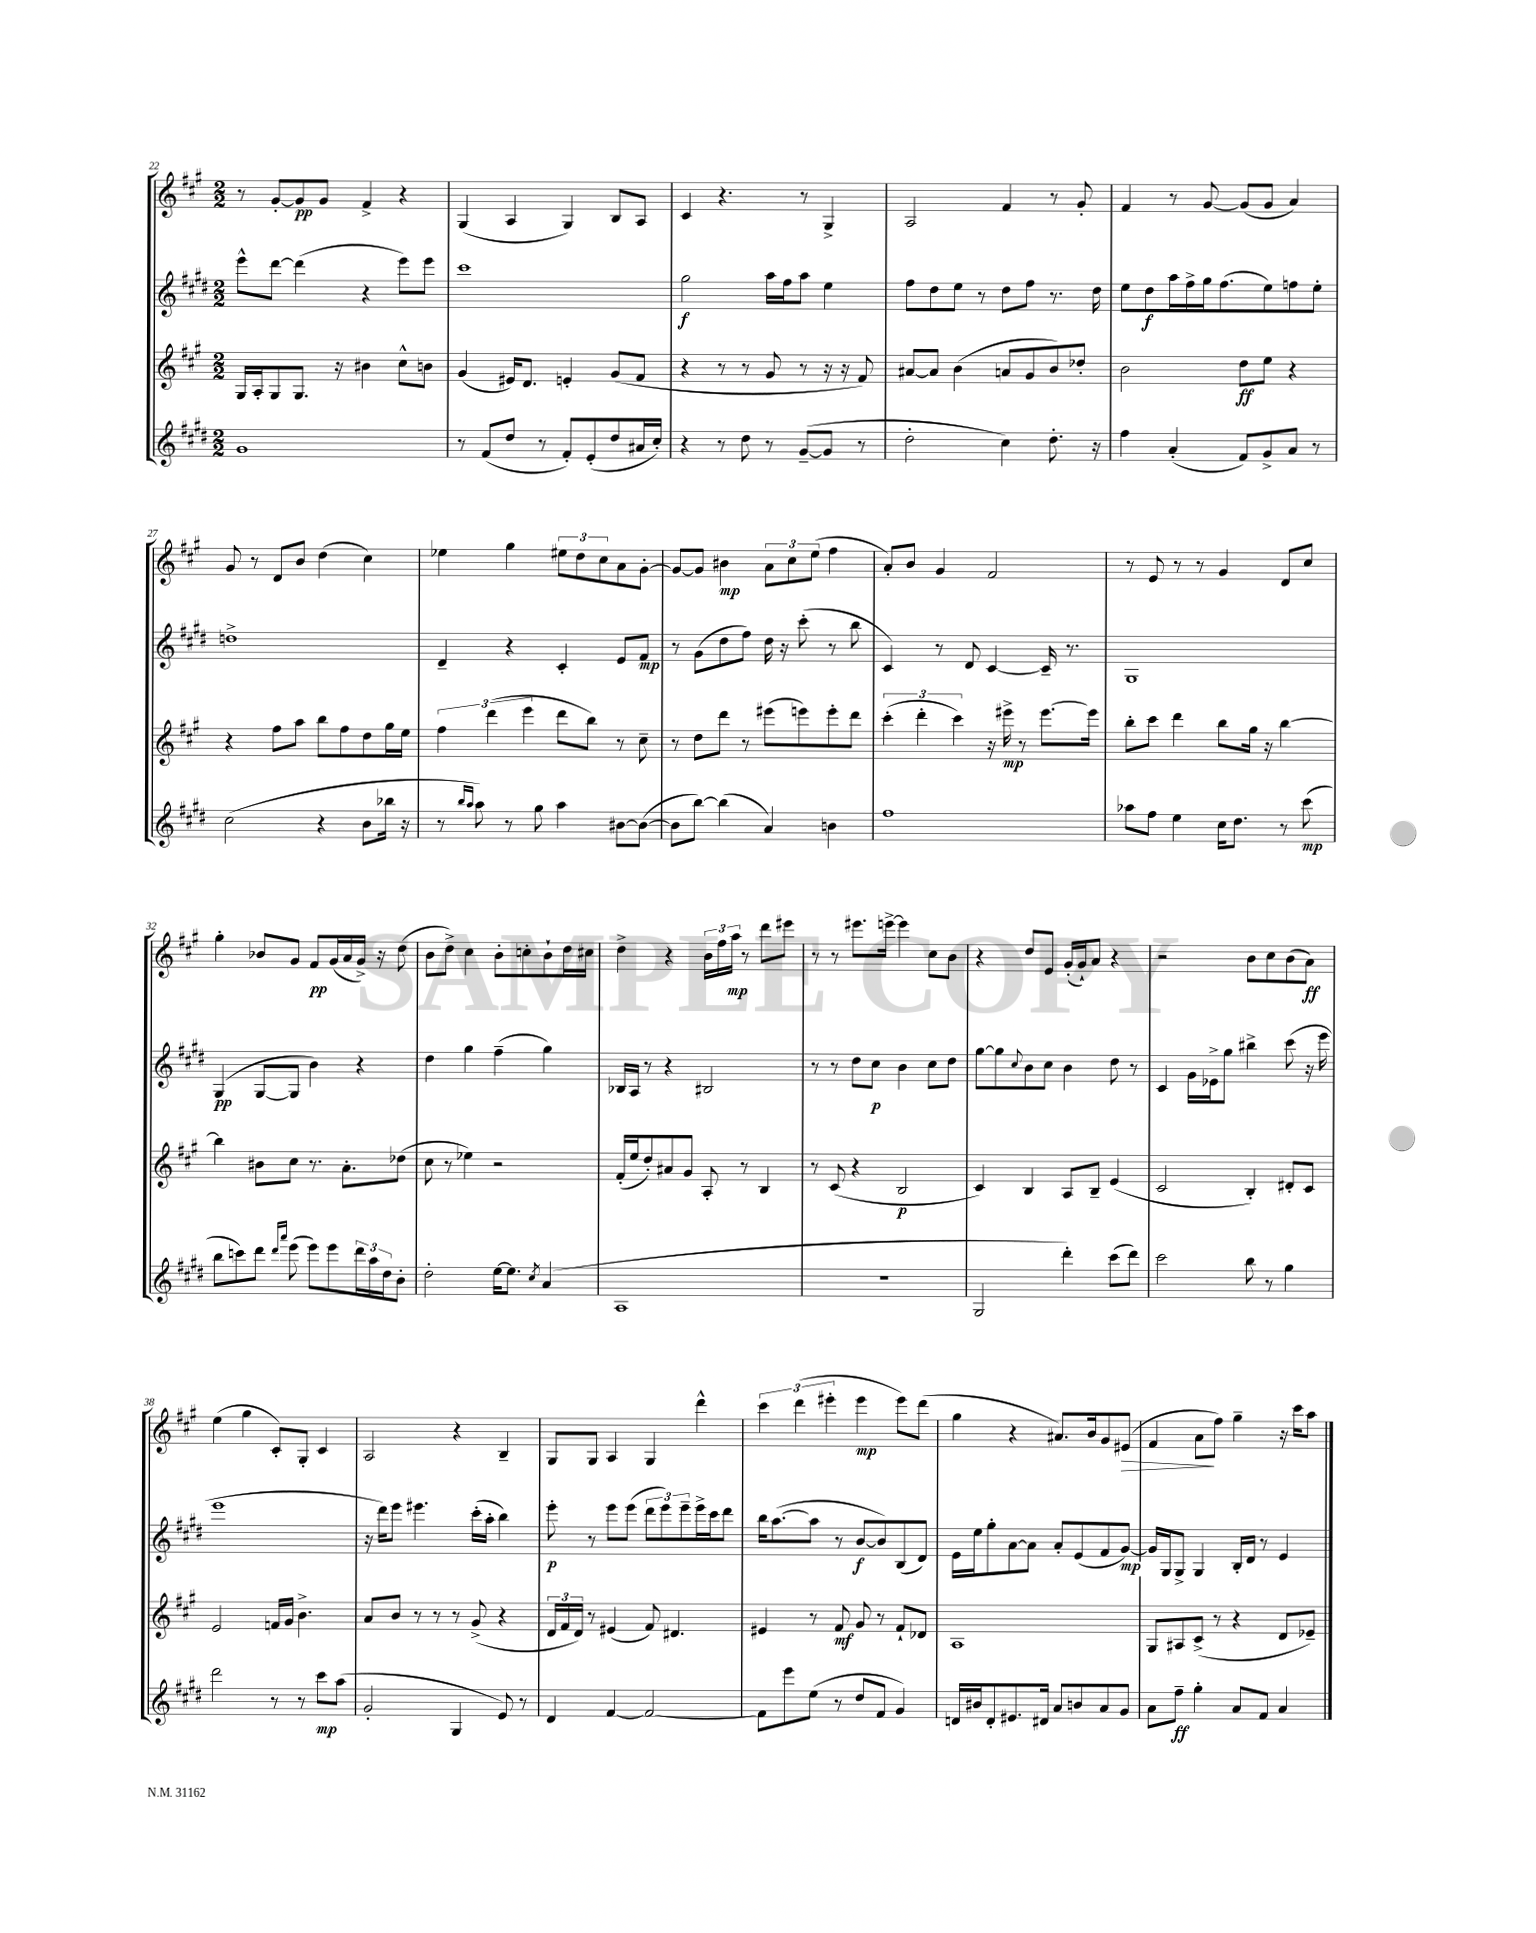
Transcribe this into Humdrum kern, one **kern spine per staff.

**kern	**dynam	**kern	**dynam	**kern	**dynam	**kern	**dynam
*part4	*part4	*part3	*part3	*part2	*part2	*part1	*part1
*staff4	*staff4	*staff3	*staff3	*staff2	*staff2	*staff1	*staff1
*clefG2	*	*clefG2	*	*clefG2	*	*clefG2	*
*k[f#c#g#d#]	*	*k[f#c#g#]	*	*k[f#c#g#d#]	*	*k[f#c#g#]	*
*M2/2	*	*M2/2	*	*M2/2	*	*M2/2	*
=22	=22	=22	=22	=22	=22	=22	=22
1g#	.	16G#/LL	.	8eee^^\L	.	8r	.
.	.	16A'/J	.	.	.	.	.
.	.	8G#/	.	[8ddd#\J	.	[8g#'/L	.
.	.	8.G#/J	.	(4ddd#\]	.	8g#/]	pp
.	.	.	.	.	.	8g#/J	.
.	.	16r	.	.	.	.	.
.	.	4b#X\	.	4r	.	4f#^/	.
.	.	8cc#^^\L	.	8eee\L)	.	4r	.
.	.	8bn\J	.	8eee\J	.	.	.
=23	=23	=23	=23	=23	=23	=23	=23
8r	.	(4g#/	.	1ccc#	.	(4G#/	.
(8f#/L	.	.	.	.	.	.	.
8dd#/J	.	16e#X/KL)	.	.	.	4A/	.
.	.	8.d/J	.	.	.	.	.
8r	.	.	.	.	.	.	.
8f#'/L)	.	4en'/	.	.	.	4G#/)	.
(8e'/	.	.	.	.	.	.	.
8dd#/	.	(8g#/L	.	.	.	8B/L	.
16a#X/L	.	8f#/J	.	.	.	8A/J	.
16cc#'/JJ)	.	.	.	.	.	.	.
=24	=24	=24	=24	=24	=24	=24	=24
4r	.	4r	.	2gg#\	f	4c#/	.
8r	.	8r	.	.	.	4.r	.
8dd#\	.	8r	.	.	.	.	.
8r	.	8g#/	.	16aa\LL	.	.	.
.	.	.	.	16ff#\J	.	.	.
([8g#~/L	.	8r	.	8aa\J	.	8r	.
8g#/J]	.	16r	.	4ee\	.	4G#^/	.
.	.	16r	.	.	.	.	.
8r	.	8f#/)	.	.	.	.	.
=25	=25	=25	=25	=25	=25	=25	=25
2dd#'\	.	[8a#X/L	.	8ff#\L	.	2A/	.
.	.	8a#/J]	.	8dd#\	.	.	.
.	.	(4b\	.	8ee\J	.	.	.
.	.	.	.	8r	.	.	.
4cc#\)	.	8an/L	.	8dd#\L	.	4f#/	.
.	.	8g#/	.	8ff#\J	.	.	.
8.dd#'\	.	8b/)	.	8.r	.	8r	.
.	.	8dd-X'/J	.	.	.	8g#'/	.
16r	.	.	.	16dd#\	.	.	.
=26	=26	=26	=26	=26	=26	=26	=26
4ff#\	.	2b\	.	8ee\L	.	4f#/	.
.	.	.	.	8dd#\	f	.	.
(4a'/	.	.	.	16aa\L	.	8r	.
.	.	.	.	16ff#^\	.	.	.
.	.	.	.	16gg#\J	.	[8g#/	.
.	.	.	.	(8.ff#\	.	.	.
8f#/L)	.	8dd\L	ff	.	.	(8g#/L]	.
8g#^/	.	8ee\J	.	8ee\)	.	8g#/J	.
8a/J	.	4r	.	8ffn\	.	4a/)	.
8r	.	.	.	8ee'\J	.	.	.
!!LO:LB:g=z
=27	=27	=27	=27	=27	=27	=27	=27
(2cc#\	.	4r	.	1ddn^	.	8g#/	.
.	.	.	.	.	.	8r	.
.	.	8ff#\L	.	.	.	8d/L	.
.	.	8aa\J	.	.	.	8b/J	.
4r	.	8bb\L	.	.	.	(4dd\	.
.	.	8ff#\	.	.	.	.	.
8b\L	.	8dd\	.	.	.	4cc#\)	.
16bb-X\Jk	.	16gg#\L	.	.	.	.	.
16r	.	16ee\JJ	.	.	.	.	.
=28	=28	=28	=28	=28	=28	=28	=28
8r	.	6ff#\	.	4d#~/	.	4ee-X\	.
16qqbb/LL	.	.	.	.	.	.	.
16qqaa/JJ	.	.	.	.	.	.	.
8aa\)	.	.	.	.	.	.	.
.	.	(6ddd\	.	.	.	.	.
8r	.	.	.	4r	.	4gg#\	.
.	.	6eee\	.	.	.	.	.
8gg#\	.	.	.	.	.	.	.
4aa\	.	8ddd\L	.	4c#'/	.	12ee#X\L	.
.	.	.	.	.	.	12dd\	.
.	.	8bb\J)	.	.	.	.	.
.	.	.	.	.	.	12cc#\	.
[8b#X\L	.	8r	.	8e/L	.	8a\	.
(8b#\J_	.	8cc#~\	.	8f#/J	mp	[8g#'\J	.
=29	=29	=29	=29	=29	=29	=29	=29
8b#\L]	.	8r	.	8r	.	8g#/L_	.
[8bb\J)	.	8dd\L	.	(8g#\L	.	8g#/J]	.
(4bb\]	.	8ddd\J	.	8dd#\	.	4b#X\	mp
.	.	8r	.	8ff#\J)	.	.	.
4a/)	.	(8eee#X\L	.	16dd#\	.	12a\L	.
.	.	.	.	16r	.	.	.
.	.	.	.	.	.	12cc#\	.
.	.	8eeen\)	.	(8ccc#'\	.	.	.
.	.	.	.	.	.	(12ee\J	.
4bn\	.	8eee'\	.	8r	.	4ff#\	.
.	.	8ddd\J	.	8bb\	.	.	.
=30	=30	=30	=30	=30	=30	=30	=30
1ff#	.	(6ccc#'\	.	4c#/)	.	8a'/L)	.
.	.	.	.	.	.	8b/J	.
.	.	6ddd'\	.	.	.	.	.
.	.	.	.	8r	.	4g#/	.
.	.	6ccc#\)	.	.	.	.	.
.	.	.	.	8d#/	.	.	.
.	.	16r	.	[4c#/	.	2f#/	.
.	.	16eee#X^\	mp	.	.	.	.
.	.	8r	.	.	.	.	.
.	.	[8.eee#\L	.	16c#~/]	.	.	.
.	.	.	.	8.r	.	.	.
.	.	16eee#\Jk]	.	.	.	.	.
=31	=31	=31	=31	=31	=31	=31	=31
8aa-X\L	.	8bb'\L	.	1G#	.	8r	.
8ff#\J	.	8ccc#\J	.	.	.	8e/	.
4ee\	.	4ddd\	.	.	.	8r	.
.	.	.	.	.	.	8r	.
16cc#\KL	.	8bb\L	.	.	.	4g#/	.
8.dd#\J	.	.	.	.	.	.	.
.	.	16gg#\Jk	.	.	.	.	.
.	.	16r	.	.	.	.	.
8r	.	[4bb\	.	.	.	8d/L	.
(8ccc#\	mp	.	.	.	.	8cc#/J	.
!!LO:LB:g=z
=32	=32	=32	=32	=32	=32	=32	=32
8bb\L	.	4bb\]	.	(4G#/	pp	4gg#'\	.
8cccn\)	.	.	.	.	.	.	.
8ddd#\J	.	8b#X\L	.	[8G#/L	.	8b-X/L	.
16qqddd#/LL	.	.	.	.	.	.	.
16qqaaa/JJ	.	.	.	.	.	.	.
(8eee\	.	8cc#\J	.	8G#/J]	.	8g#/J	.
8eee\L)	.	8.r	.	4b\)	.	8f#/L	pp
8eee\	.	.	.	.	.	(16g#/L	.
.	.	8.a'\L	.	.	.	16a/	.
24ddd#\L	.	.	.	4r	.	16g#^/JJ)	.
24aa\	.	.	.	.	.	.	.
.	.	.	.	.	.	16r	.
24dd#\J	.	.	.	.	.	.	.
8b'\J	.	(8dd-X\J	.	.	.	(8dd\	.
=33	=33	=33	=33	=33	=33	=33	=33
2dd#'\	.	8cc#\	.	4dd#\	.	8b\L	.
.	.	8r	.	.	.	8dd^\J)	.
.	.	4ee-X\)	.	4gg#\	.	4cc#\	.
[16ee\KL	.	2r	.	(4ff#~\	.	8b'\L	.
8.ee\J]	.	.	.	.	.	.	.
.	.	.	.	.	.	8ccn'\	.
8qcc#/	.	.	.	.	.	.	.
(4a/	.	.	.	4gg#\)	.	8b`\	.
.	.	.	.	.	.	16dd\L	.
.	.	.	.	.	.	16cc#X\JJ	.
=34	=34	=34	=34	=34	=34	=34	=34
1A	.	(16f#'/LL	.	16B-X/LL	.	4dd^\	.
.	.	16ee/J	.	16A/JJ	.	.	.
.	.	8dd'/)	.	8r	.	.	.
.	.	8a#X/	.	4r	.	4r	.
.	.	8g#/J	.	.	.	.	.
.	.	8A'/	.	2B#X/	.	24b\LL	.
.	.	.	.	.	.	24ff#\	.
.	.	.	.	.	.	24aa\JJ	mp
.	.	8r	.	.	.	8r	.
.	.	4B/	.	.	.	8ddd\L	.
.	.	.	.	.	.	8eee#X\J	.
=35	=35	=35	=35	=35	=35	=35	=35
1r	.	8r	.	8r	.	8r	.
.	.	(8c#/	.	8r	.	8r	.
.	.	4r	.	8dd#\L	.	8.eee#X\L	.
.	.	.	.	8cc#\J	p	.	.
.	.	.	.	.	.	[16eeen^\Jk	.
.	.	2B/	p	4b\	.	4eee\]	.
.	.	.	.	8cc#\L	.	8cc#\L	.
.	.	.	.	8dd#\J	.	8b\J	.
=36	=36	=36	=36	=36	=36	=36	=36
2G#/	.	4c#/)	.	[8gg#\L	.	4r	.
.	.	.	.	8gg#\]	.	.	.
.	.	.	.	8qqcc#/	.	.	.
.	.	4B/	.	8b\	.	8dd/L	.
.	.	.	.	8cc#\J	.	8e/J	.
4ddd#'\)	.	8A/L	.	4b\	.	(16g#'/LL	.
.	.	.	.	.	.	16g#`/J)	.
.	.	8B~/J	.	.	.	8a/J	.
(8ccc#\L	.	(4e/	.	8dd#\	.	4r	.
8ddd#\J)	.	.	.	8r	.	.	.
=37	=37	=37	=37	=37	=37	=37	=37
2ccc#\	.	2c#/	.	4c#/	.	2r	.
.	.	.	.	16g#\LL	.	.	.
.	.	.	.	16e-X^\J	.	.	.
.	.	.	.	8gg#\J	.	.	.
8bb\	.	4B'/)	.	4bb#X^\	.	8b\L	.
8r	.	.	.	.	.	8cc#\	.
4gg#\	.	8d#X'/L	.	(8ccc#\	.	(8b\	.
.	.	8c#/J	.	16r	.	8a\J)	ff
.	.	.	.	16eee\	.	.	.
!!LO:LB:g=z
=38	=38	=38	=38	=38	=38	=38	=38
2ddd#\	.	2e/	.	1eee	.	(4ee\	.
.	.	.	.	.	.	4gg#\	.
8r	.	16fn/LL	.	.	.	8c#'/L)	.
.	.	16g#/JJ	.	.	.	.	.
8r	.	4.b^\	.	.	.	8G#'/J	.
8ccc#\L	mp	.	.	.	.	4c#/	.
(8aa\J	.	.	.	.	.	.	.
=39	=39	=39	=39	=39	=39	=39	=39
2g#'/	.	8a/L	.	16r	.	2A/	.
.	.	.	.	16ddd#\KL)	.	.	.
.	.	8b/J	.	8eee\J	.	.	.
.	.	8r	.	4.eee#X\	.	.	.
.	.	8r	.	.	.	.	.
4G#/	.	8r	.	.	.	4r	.
.	.	(8g#^/	.	(16ccc#'\LL	.	.	.
.	.	.	.	16aa'\JJ	.	.	.
8e/)	.	4r	.	4bb\)	.	4B~/	.
8r	.	.	.	.	.	.	.
=40	=40	=40	=40	=40	=40	=40	=40
4d#/	.	24d/LL	.	8eee'\	p	8G#/L	.
.	.	24f#/	.	.	.	.	.
.	.	24d/JJ)	.	.	.	.	.
.	.	8r	.	8r	.	8G#/J	.
[4f#/	.	(4e#X/	.	8eee\L	.	4A/	.
.	.	.	.	(8eee\J	.	.	.
2f#/_	.	8f#/)	.	12ddd#\L	.	4G#/	.
.	.	.	.	12eee\)	.	.	.
.	.	4.d#X/	.	.	.	.	.
.	.	.	.	12eee~\	.	.	.
.	.	.	.	16eee^\L	.	4ddd^^\	.
.	.	.	.	16ccc#\J	.	.	.
.	.	.	.	8ddd#\J	.	.	.
=41	=41	=41	=41	=41	=41	=41	=41
8f#\L]	.	4e#X/	.	16bb\KL	.	6ccc#\	.
.	.	.	.	([8.aa\	.	.	.
8eee\	.	.	.	.	.	.	.
.	.	.	.	.	.	(6ddd\	.
(8ee\J	.	8r	.	8aa\J]	.	.	.
.	.	.	.	.	.	6eee#X'\	.
8r	.	8f#/	mf	8r	.	.	.
8dd#/L	.	8g#/	.	[8b/L	f	4eee#\	mp
8f#/J	.	8r	.	8b/])	.	.	.
4g#/)	.	8f#`/L	.	(8B/	.	8eee#\L)	.
.	.	8d-X/J	.	8d#/J)	.	(8ddd\J	.
=42	=42	=42	=42	=42	=42	=42	=42
16dn/LL	.	1A	.	16e\LL	.	4gg#\	.
16b#X/J	.	.	.	16ee\J	.	.	.
8d'/	.	.	.	8gg#'\	.	.	.
8.e#X/	.	.	.	[8a\	.	4r	.
.	.	.	.	8a\J]	.	.	.
16d#X/Jk	.	.	.	.	.	.	.
8a/L	.	.	.	8a'/L	.	8.a#X/L)	.
8bn/	.	.	.	(8e/	.	.	.
.	.	.	.	.	.	16b/k	.
8a/	.	.	.	8f#/	.	8g#/	.
!	!	!	!	!	!	!	!LO:HP:b
8g#/J	.	.	.	[8g#/J)	mp	(8e#X/J	>
=43	=43	=43	=43	=43	=43	=43	=43
8a\L	.	8G#/L	.	16g#/LL]	.	4f#/	.
.	.	.	.	16G#/J	.	.	.
8ff#~\J	ff	8A#X/	.	8G#^/J	.	.	.
4gg#'\	.	(8c#^/J	.	4G#/	.	8a\L	.
.	.	8r	.	.	.	8ff#\J)	]
8a/L	.	4r	.	16B'/LL	.	4gg#~\	.
.	.	.	.	16d#/JJ	.	.	.
8f#/J	.	.	.	8r	.	.	.
4a/	.	8d/L	.	4e/	.	16r	.
.	.	.	.	.	.	16ccc#\KL	.
.	.	8e-X~/J)	.	.	.	8aa\J	.
==	==	==	==	==	==	==	==
*-	*-	*-	*-	*-	*-	*-	*-
